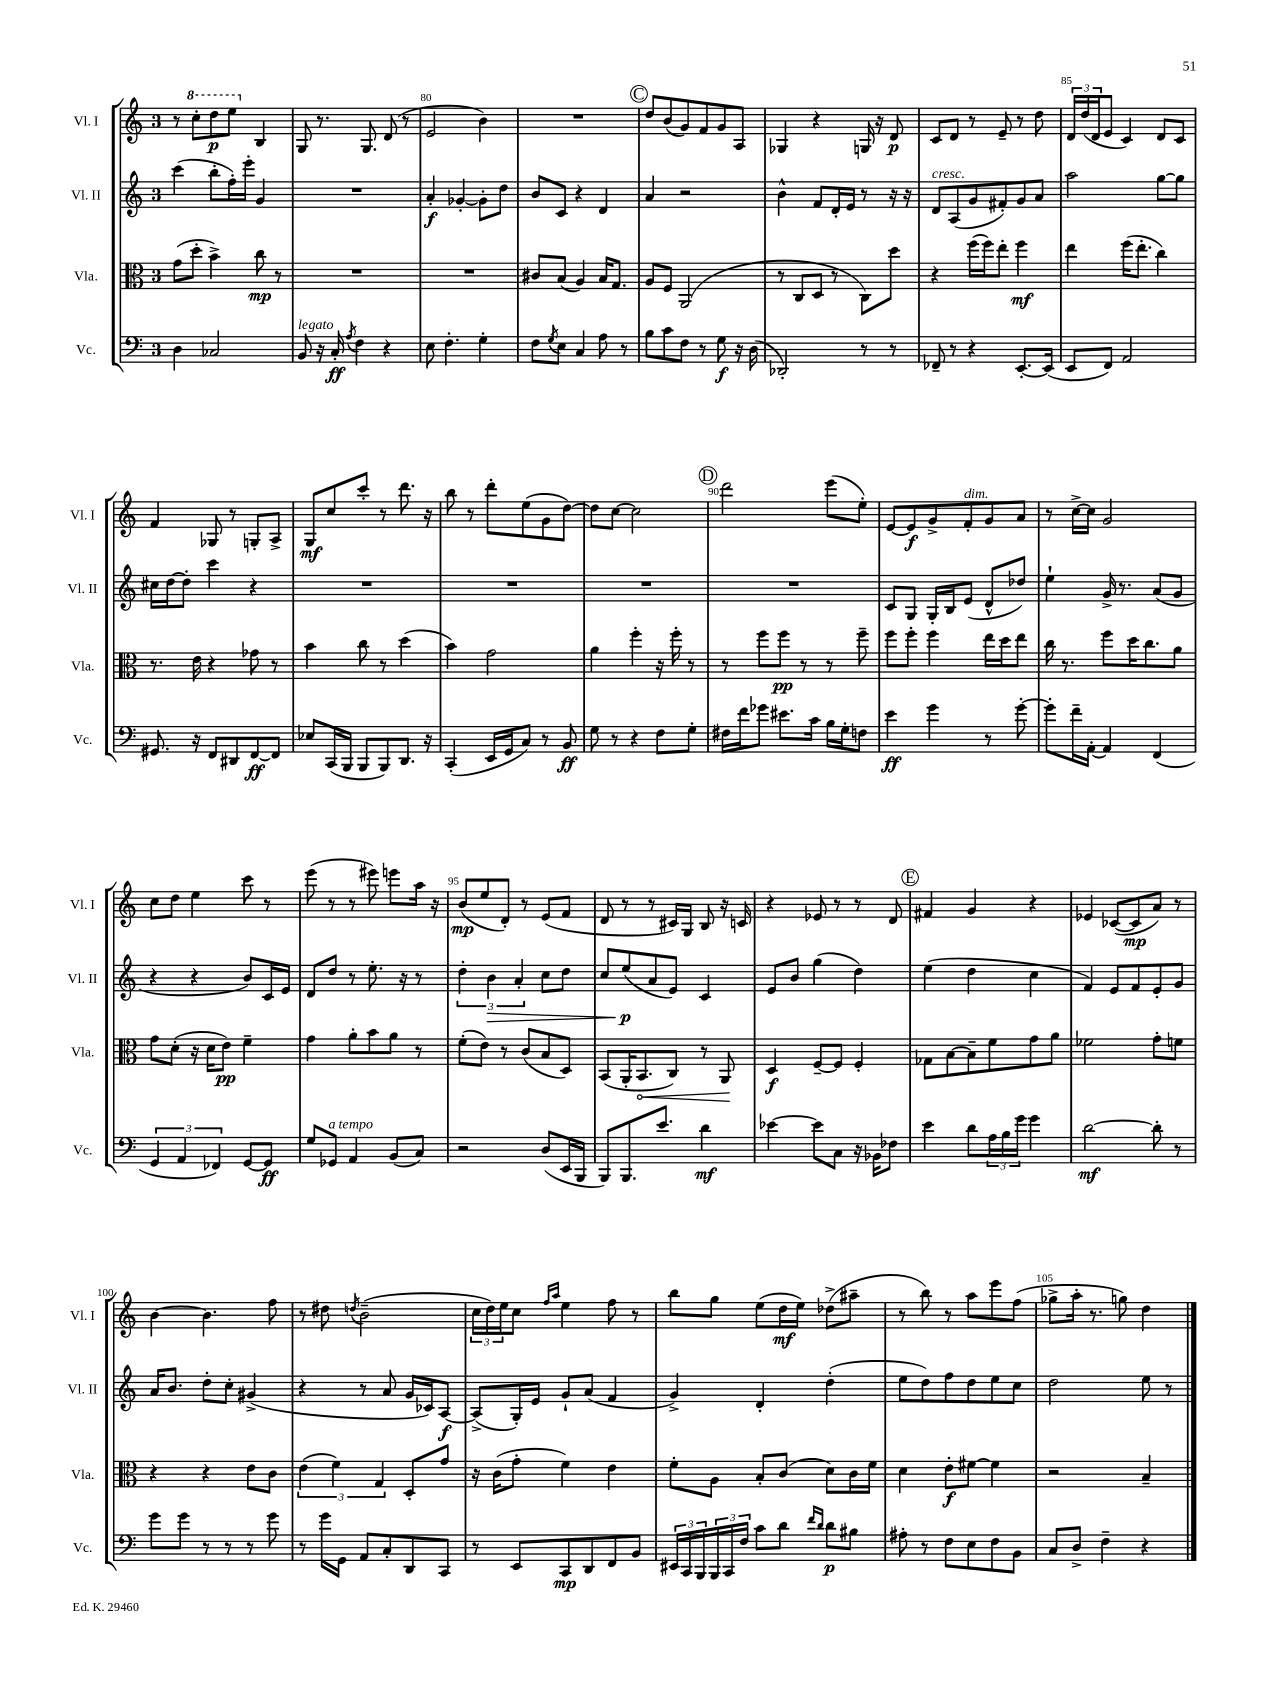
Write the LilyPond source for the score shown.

<<
\new StaffGroup <<
\new Staff = "s0" \with { instrumentName = "Vl. I" shortInstrumentName = "Vl. I" } {
    \clef treble \key c \major \once \override Staff.TimeSignature.style = #'single-digit \time 3/4
    r8 \ottava #1 c'''8-. d'''8\p e'''8 \ottava #0 b4 |
    g8 r8. g8. d'8( r8 |
    e'2 b'4) |
    R2. |
    \mark \markup { \circle "C" } d''8 b'8( g'8) f'8 g'8 a8 |
    ges4 r4 g16 r16 d'8\p |
    c'8 d'8 r8 e'8-- r8 d''8 |
    \tuplet 3/2 { d'16 d''16( d'16 } e'8 c'4) d'8 c'8 |
    f'4 ges8 r8 g8-. a8-> |
    g8\mf c''8 c'''8-. r8 d'''8. r16 |
    b''8 r8 d'''8-. e''8( g'8 d''8~) |
    d''8 c''8~ c''2 |
    \mark \markup { \circle "D" } d'''2 e'''8( e''8-.) |
    e'8~ e'8\f g'8-> f'8-.^\markup { \italic "dim." } g'8 a'8 |
    r8 c''16~-> c''16 g'2 |
    c''8 d''8 e''4 c'''8 r8 |
    e'''8( r8 r8 eis'''8) e'''8 a''16 r16 |
    b'8\mp( e''8 d'8-.) r8 e'8( f'8 |
    d'8 r8 r8 cis'16) g16 b8 r16 c'16 |
    r4 ees'8 r8 r8 d'8 |
    \mark \markup { \circle "E" } fis'4 g'4 r4 |
    ees'4 ces'8~( ces'8\mp a'8) r8 |
    b'4~ b'4. f''8 |
    r8 dis''8 \acciaccatura { d''8 } b'2--( |
    \tuplet 3/2 { c''16 d''16) e''16 } c''8 \grace { f''16 a''16 } e''4 f''8 r8 |
    b''8 g''8 e''8( d''16\mf e''16) des''8->( ais''8-- |
    r8 b''8) r8 a''8 e'''8 f''8( |
    ges''8-> a''16-. r8. g''8) d''4 \bar "|." |
}
\new Staff = "s1" \with { instrumentName = "Vl. II" shortInstrumentName = "Vl. II" } {
    \clef treble \key c \major \once \override Staff.TimeSignature.style = #'single-digit \time 3/4
    c'''4( b''8-. f''16-.) e'''16-. g'4 |
    R2. |
    a'4-.\f ges'4~-. ges'8-. d''8 |
    b'8 c'8 r4 d'4 |
    \mark \markup { \circle "C" } a'4 r2 |
    b'4-^ f'8 d'16-. e'16 r8 r16 r16 |
    d'8^\markup { \italic "cresc." } a8( g'8 fis'8-.) g'8 a'8 |
    a''2 g''8~ g''8 |
    cis''16 d''16~ d''8-. c'''4 r4 |
    R2. |
    R2. |
    R2. |
    \mark \markup { \circle "D" } R2. |
    c'8 g8 g16-. b16 e'8( d'8-^ des''8) |
    e''4-! g'16-> r8. a'8( g'8 |
    r4 r4 b'8) c'16 e'16 |
    d'8 d''8 r8 e''8.-. r16 r8 |
    \tuplet 3/2 { d''4-. b'4\> a'4-. } c''8 d''8 |
    c''8 e''8\p\!( a'8 e'8) c'4 |
    e'8 b'8 g''4( d''4) |
    \mark \markup { \circle "E" } e''4( d''4 c''4 |
    f'4) e'8 f'8 e'8-. g'8 |
    a'16 b'8. d''8-. c''8-. gis'4->( |
    r4 r8 a'8 g'16 ces'16) a8~\f |
    a8->( g16-.) e'16 g'8-! a'8( f'4 |
    g'4->) d'4-. d''4-.( |
    e''8 d''8) f''8 d''8 e''8 c''8 |
    d''2 e''8 r8 \bar "|." |
}
\new Staff = "s2" \with { instrumentName = "Vla." shortInstrumentName = "Vla." } {
    \clef alto \key c \major \once \override Staff.TimeSignature.style = #'single-digit \time 3/4
    g'8( d''8-. b'4->) c''8\mp r8 |
    R2. |
    R2. |
    cis'8 b8( a4) b16 g8. |
    \mark \markup { \circle "C" } a8 f8 a,2( |
    r8 c8 d8 r8 c8) d''8 |
    r4 f''16( f''16) e''8-. f''4\mf |
    e''4 f''16( e''8.-. c''4) |
    r8. e'16 r4 ges'8 r8 |
    b'4 c''8 r8 d''4( |
    b'4) g'2 |
    a'4 f''4-. r16 f''16-. r8 |
    \mark \markup { \circle "D" } r8 f''8 f''8\pp r8 r8 f''8-- |
    f''8 f''8-. f''4 e''16 d''16 e''8 |
    c''16 r8. f''8 d''16 c''8. a'8 |
    g'8 d'8-.( r16 d'16 e'8\pp) f'4-- |
    g'4 a'8-. b'8 a'8 r8 |
    f'8-.( e'8) r8 c'8( b8 d8) |
    b,8( a,16-. \once \override Hairpin.circled-tip = ##t b,8.\< c8) r8 a,8\! |
    d4\f f8~-- f8 f4-. |
    \mark \markup { \circle "E" } ges8 b8~ b8-- f'8 g'8 a'8 |
    fes'2 g'8-. f'8 |
    r4 r4 e'8 c'8 |
    \tuplet 3/2 { e'4( f'4) g4 } d8-. g'8 |
    r16 c'16( g'8-. f'4) e'4 |
    f'8-. a8 b8-. c'8( d'8) c'16 f'16 |
    d'4 e'8-.\f fis'8~ fis'4 |
    r2 b4-- \bar "|." |
}
\new Staff = "s3" \with { instrumentName = "Vc." shortInstrumentName = "Vc." } {
    \clef bass \key c \major \once \override Staff.TimeSignature.style = #'single-digit \time 3/4
    d4 ces2 |
    b,8^\markup { \italic "legato" } r16 c16-.\ff \acciaccatura { a8 } f4 r4 |
    e8 f4.-. g4-. |
    f8 \acciaccatura { g8 } e8 c4 a8 r8 |
    \mark \markup { \circle "C" } b8 c'8 f8 r8 g8\f r16 d16( |
    des,2-.) r8 r8 |
    fes,8-- r8 r4 e,8.~-. e,16( |
    e,8 f,8) a,2 |
    gis,8. r16 f,8 dis,8 f,8~\ff f,8 |
    ees8 c,16( b,,16 b,,8 b,,8) d,8. r16 |
    c,4-.( e,16 g,16 c8) r8 b,8\ff |
    g8 r8 r4 f8 g8-. |
    \mark \markup { \circle "D" } fis16 f'16 ges'8 eis'8. c'16 b16 g16-. f8 |
    e'4\ff g'4 r8 g'8~-. |
    g'8-. f'16-- a,16~-. a,4 f,4( |
    \tuplet 3/2 { g,4 a,4 fes,4) } g,8~ g,8\ff |
    g8 ges,8^\markup { \italic "a tempo" } a,4 b,8( c8) |
    r2 d8( e,16 b,,16 |
    b,,8) b,,8. e'8. d'4\mf |
    ees'4~ ees'8 c8 r16 bes,16 fes8 |
    \mark \markup { \circle "E" } e'4 d'8 \tuplet 3/2 { a16 b16 g'16 } g'4 |
    d'2~\mf d'8-. r8 |
    g'8 g'8 r8 r8 r8 g'8 |
    r8 g'16 g,16 a,8 c8-. d,8 c,8 |
    r8 e,8 c,8\mp d,8 f,8 b,8 |
    \tuplet 3/2 { eis,16 c,16 b,,16 } \tuplet 3/2 { b,,16 c,16 f16 } c'8 d'8 \grace { f'16 d'16 } d'8\p bis8 |
    ais8-. r8 f8 e8 f8 b,8 |
    c8 d8-> f4-- r4 \bar "|." |
}
>>
>>
\layout { \context { \Score currentBarNumber = #78 \override BarNumber.break-visibility = ##(#f #t #t) barNumberVisibility = #(every-nth-bar-number-visible 5) } }
